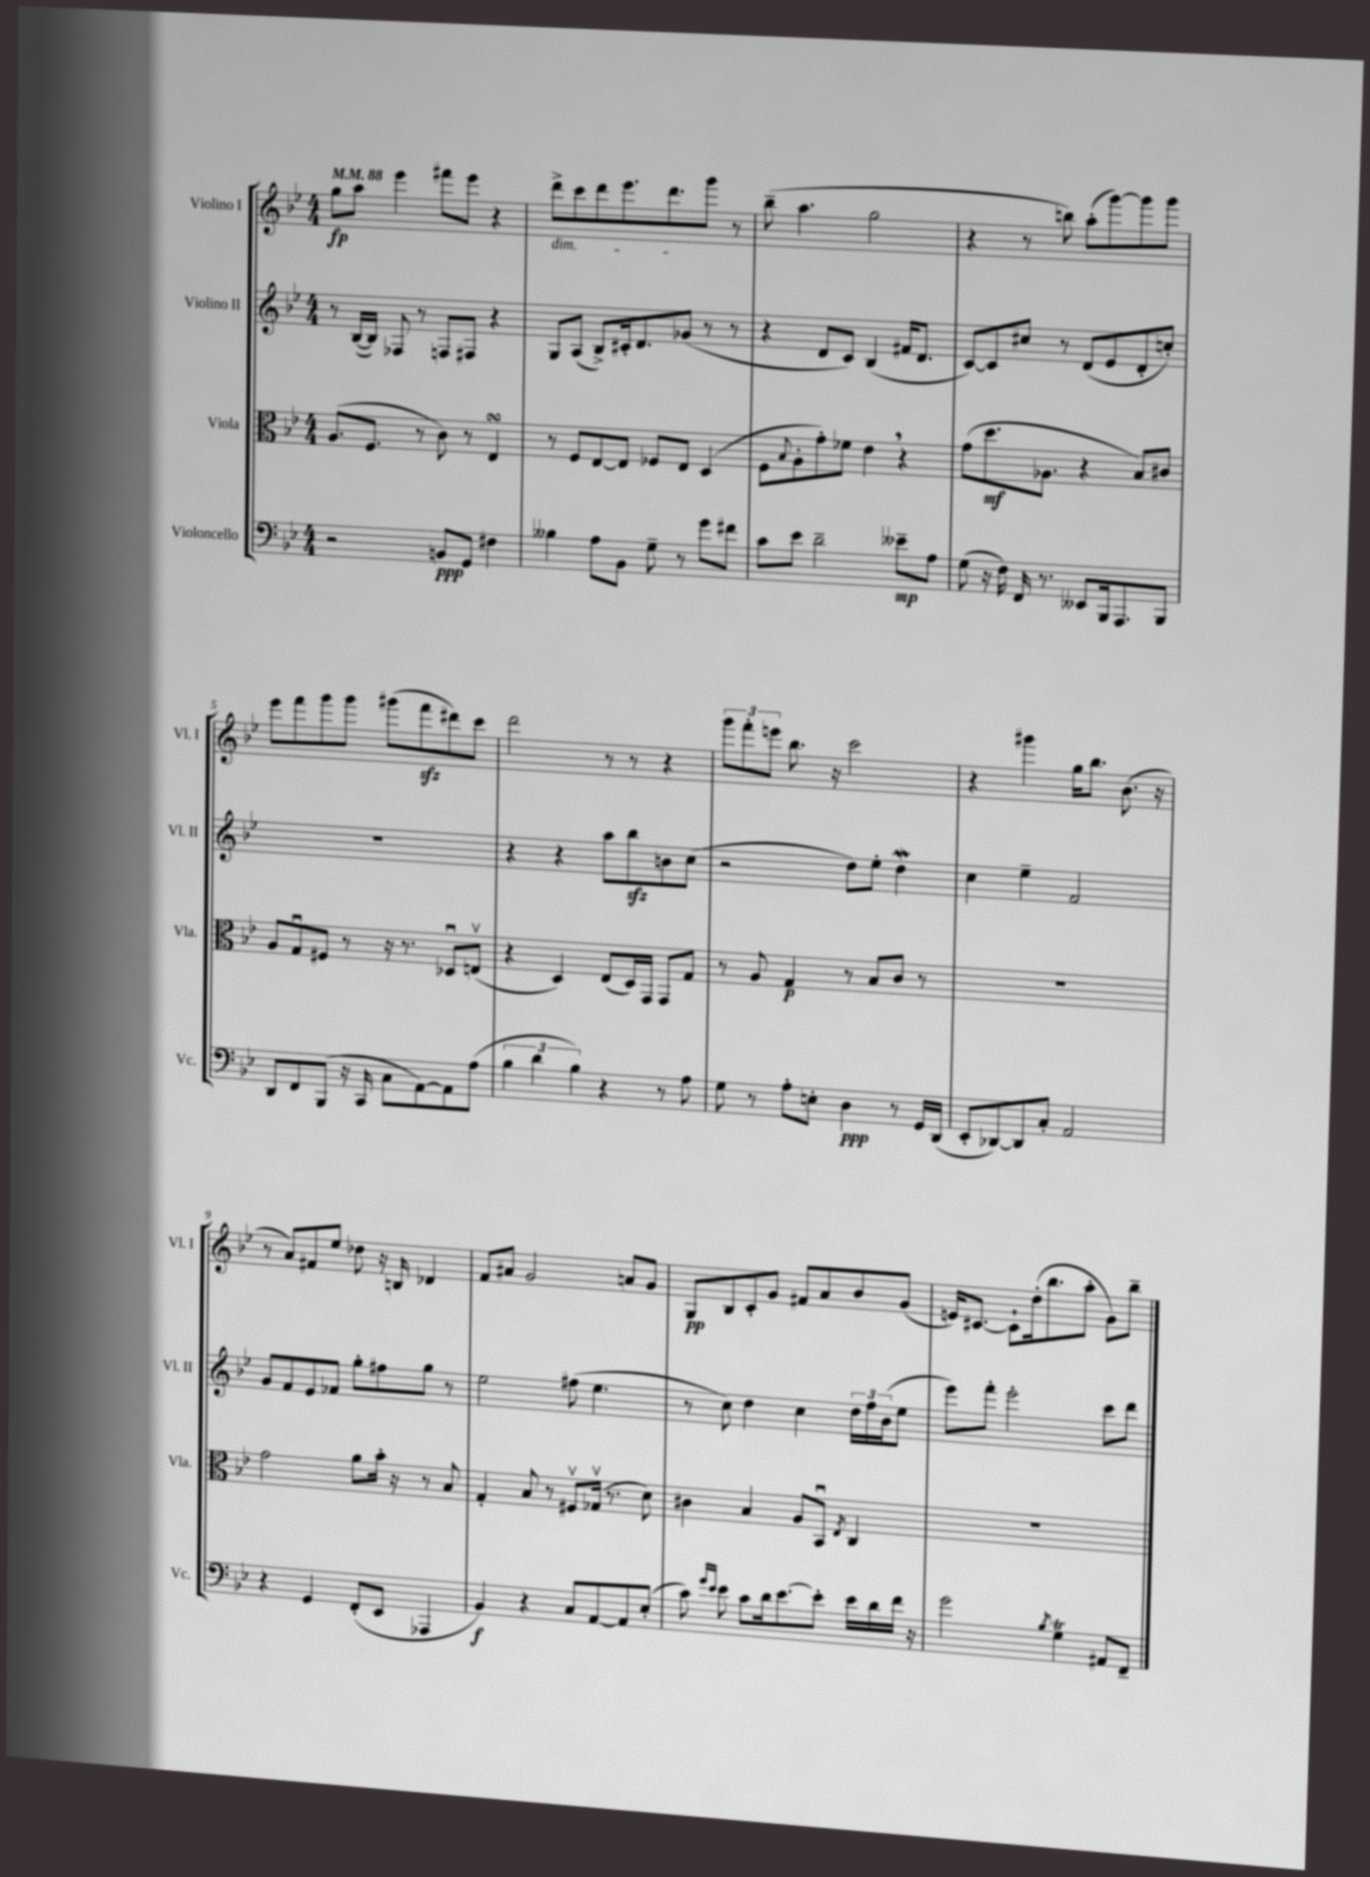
<<
\new StaffGroup <<
\new Staff = "s0" \with { instrumentName = "Violino I" shortInstrumentName = "Vl. I" } {
    \clef treble \key bes \major \numericTimeSignature \time 4/4 \tempo 4 = 88
    g''8\fp a''8 ees'''4 fis'''8 ees'''8 r4 |
    d'''8->\dim c'''8 d'''8 ees'''8. d'''8.\! g'''8 r8 |
    bes''8--( a''4. g''2 |
    r4 r8 b''8) a''8-.( g'''8~) g'''8 g'''8 |
    ees'''8 f'''8 g'''8 g'''8 gis'''8( f'''8\sfz dis'''8) c'''8 |
    d'''2 r8 r8 r4 |
    \tuplet 3/2 { g'''8 f'''8-. e'''8 } bes''8. r16 c'''2 |
    r4 gis'''4 g''16 bes''8. bes'8.( r16 |
    r8 a'8) fis'8 ees''8 des''8 r16 b16 des'4 |
    f'8 ais'8 g'2 a'8 g'8 |
    g8\pp bes8 c'8-. g'8 fis'8 a'8 bes'8 g'8( |
    e'16) cis'8.~ cis'8-! d''16-.( bes''8. a''8-. g'8) bes''8-- \bar "|." |
}
\new Staff = "s1" \with { instrumentName = "Violino II" shortInstrumentName = "Vl. II" } {
    \clef treble \key bes \major \numericTimeSignature \time 4/4
    r8 bes16~( bes16) fes8 r8 f8 fis8 r4 |
    g8 a8( bes8->) cis'16-. d'8. ges'8( r8 r8 |
    r4 d'8 c'8) bes4( fis'16 d'8. |
    c'8~) c'8 cis''8 r8 d'8( ees'8 d'8-. c''8-.) |
    R1 |
    r4 r4 a''8 bes''8\sfz b'8 c''8( |
    r2 d''8) ees''8-. d''4\mordent |
    c''4 ees''4-- f'2 |
    g'8 f'8 ees'8 fes'8 g''8-. fis''8 g''8 r8 |
    ees''2 fis''8( ees''4. |
    r8 c''8) d''4 c''4 \tuplet 3/2 { d''16 f''16 bes'16( } ees''8 |
    ees'''8) f'''8-. ees'''2-. c'''8 d'''8 \bar "|." |
}
\new Staff = "s2" \with { instrumentName = "Viola" shortInstrumentName = "Vla." } {
    \clef alto \key bes \major \numericTimeSignature \time 4/4
    a8.( f8. r8 c'8) r8 ees4\turn |
    r8 f8 ees8~ ees8 fes8 ees8 d4( |
    f8 \appoggiatura { bes8 } a8-. g'8-.) fes'8 ees'4 \breathe r4 |
    g'8( d''8.\mf aes8. r4 bes8) cis'8 |
    a8 g8\downbow fis8 r8 r16 r8. des8\downbow e8\upbow( |
    r4 d4) ees8( d16) g,16 g,8 g8 |
    r8 a8 g4\p r8 bes8 c'8 r8 |
    R1 |
    g'2 a'8 bes'16-. r16 r8 bes8 |
    g4-. bes8 r8 fis8\upbow ges16\upbow( r8. d'8) |
    cis'4 bes4 a8 bes,8\downbow \acciaccatura { ees8 } c4 |
    R1 \bar "|." |
}
\new Staff = "s3" \with { instrumentName = "Violoncello" shortInstrumentName = "Vc." } {
    \clef bass \key bes \major \numericTimeSignature \time 4/4
    r2 b,8\ppp g,8 fis4 |
    beses4 a8 bes,8 g8-- r8 g'8 fis'8 |
    c'8 ees'8 d'2-- eeses'8--\mp a8 |
    g8( r16 f16) f,16 r8. eeses,8 bes,,16 a,,8. bes,,8 |
    d,8 f,8 bes,,8( r16 c,16 c8 a,8~) a,8 a8( |
    \tuplet 3/2 { bes4 d'4 bes4) } r4 r8 a8 |
    g8 r8 a8-. e8-. d4\ppp r8 g,16 d,16( |
    ees,8-. des,8~) des,8 c8-. a,2 |
    r4 g,4 f,8-.( ees,8 aes,,4 |
    bes,4\f) r4 c8 a,8~ a,8 ees8-.( |
    c'8) \grace { g'16 ees'16 } ees'8 c'8 d'16 ees'8.~ ees'8-. ees'16 d'16 f'16 r16 |
    g'2 \acciaccatura { bes8 } g4\trill ais,8 f,8-- \bar "|." |
}
>>
>>
